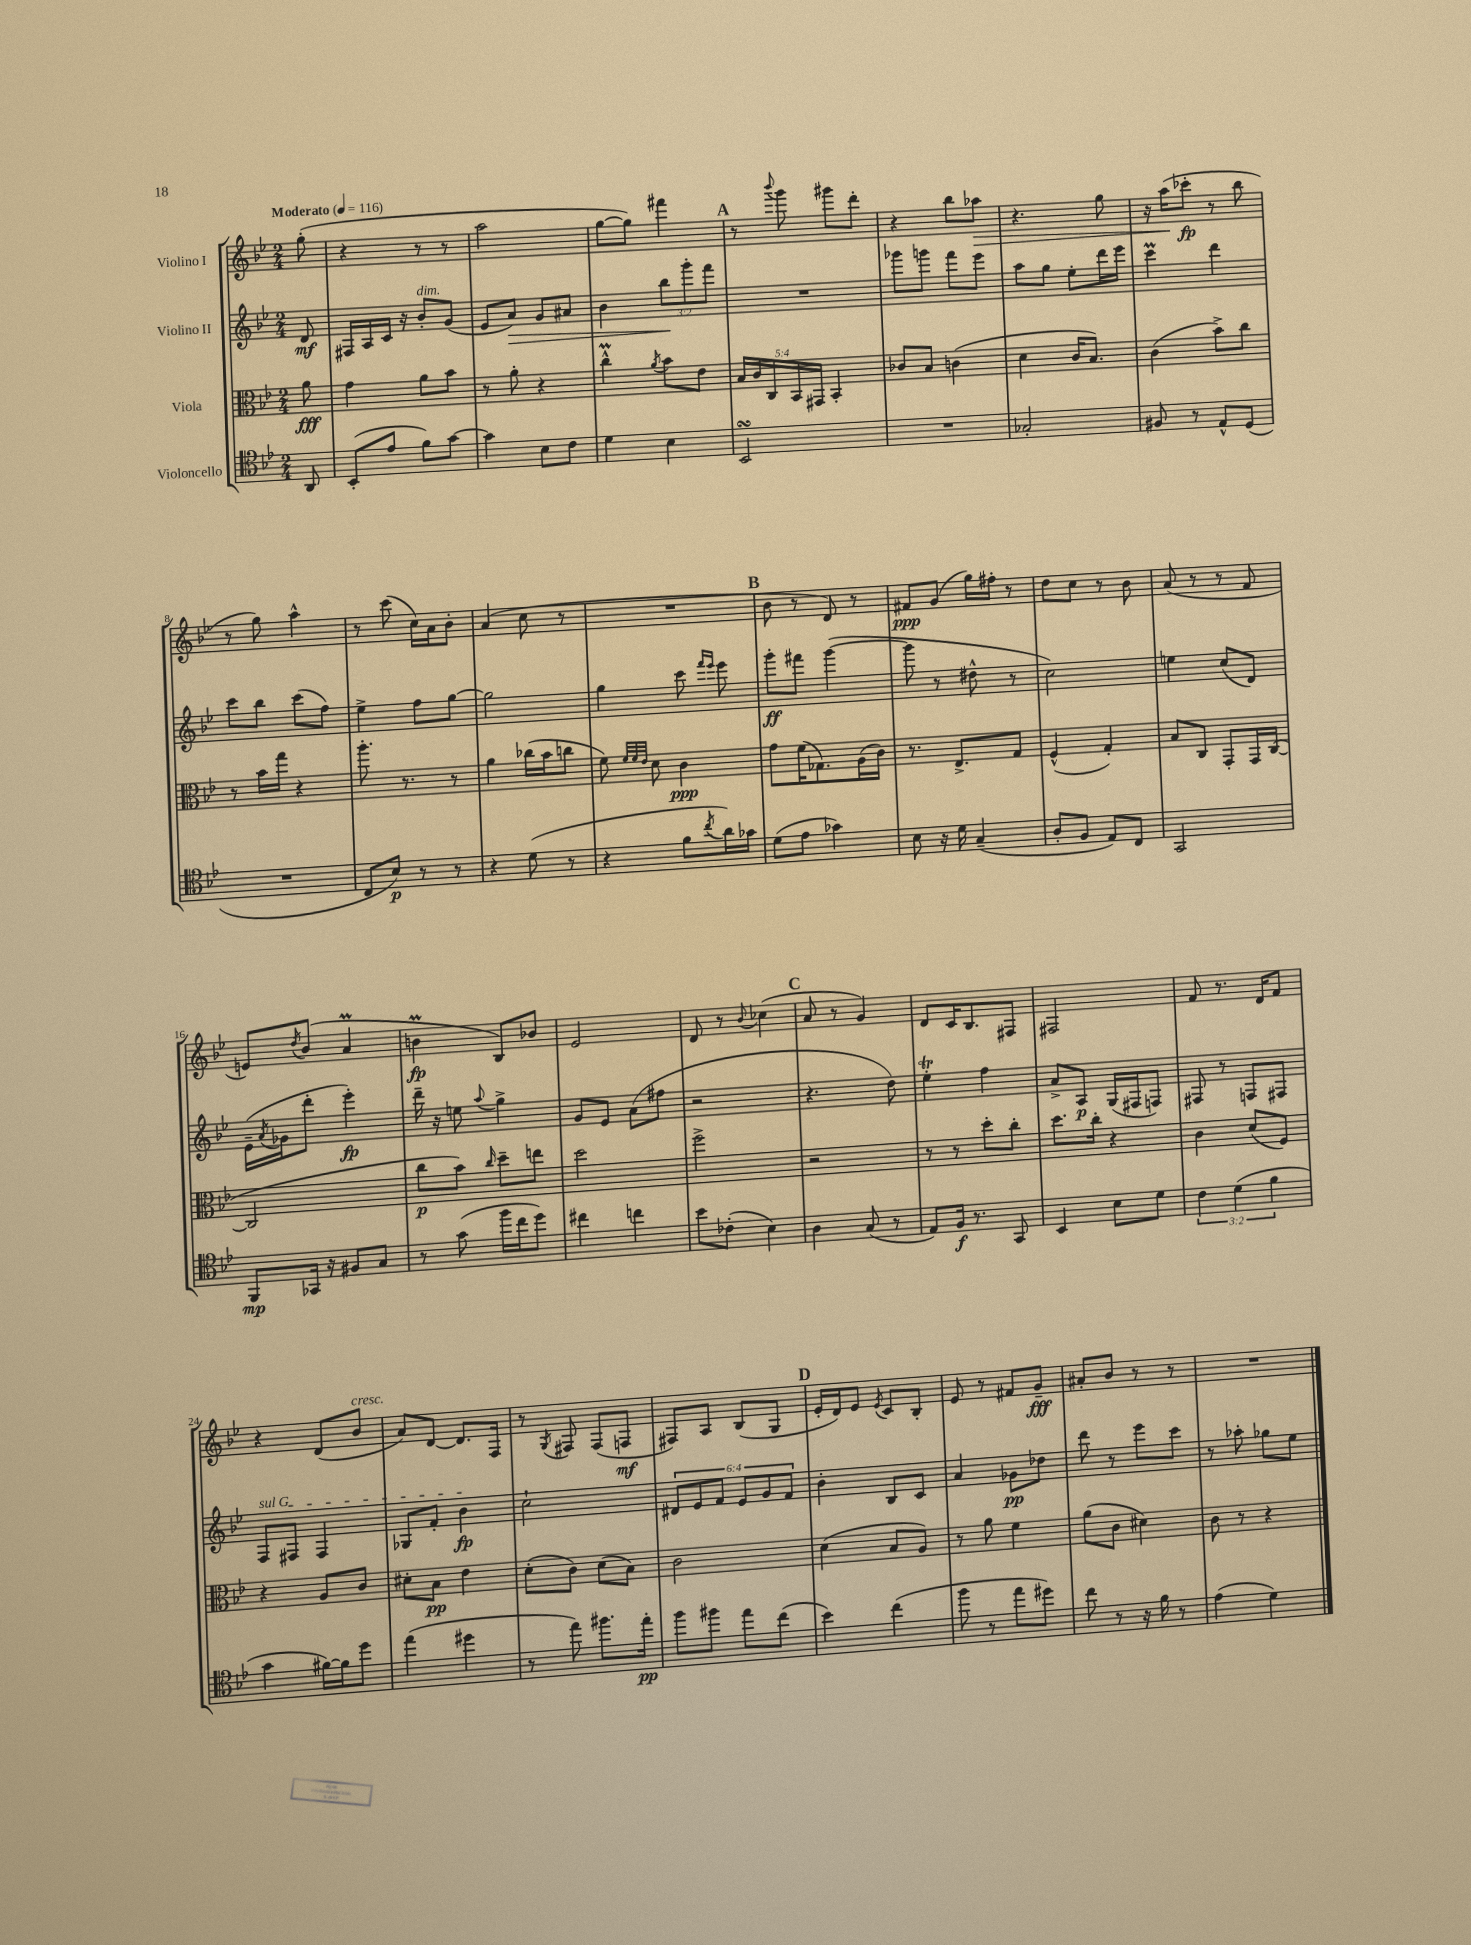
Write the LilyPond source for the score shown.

<<
\new StaffGroup <<
\new Staff = "s0" \with { instrumentName = "Violino I" } {
    \clef treble \key bes \major \numericTimeSignature \time 2/4 \partial 8 \tempo "Moderato" 4 = 116
    g''8-.( |
    r4 r8 r8 |
    a''2 |
    g''8~ g''8) fis'''4 |
    \mark \markup { \bold "A" } r8 \appoggiatura { bes'''8 } g'''8 gis'''8 d'''8-. |
    r4 bes''8 aes''8\> |
    r4. g''8 |
    r16 a''16\!( ces'''8-.\fp r8 bes''8 |
    r8 g''8) a''4-^ |
    r8 c'''8( c''16) a'16 bes'8-. |
    a'4( c''8 r8 |
    R2 |
    \mark \markup { \bold "B" } bes'8 r8 d'8) r8 |
    fis'8\ppp g'8( g''16) fis''16-. r8 |
    d''8 c''8 r8 bes'8 |
    a'8( r8 r8 f'8 |
    e'8) \acciaccatura { d''8 } bes'8( a'4\prall |
    b'4\prall\fp bes8) bes'8 |
    ees'2 |
    d'8 r8 \appoggiatura { bes'8 } ces''4( |
    \mark \markup { \bold "C" } a'8 r8 g'4) |
    d'8 c'16 bes8. fis8 |
    fis2 |
    f'8 r8. d'16 f'8 |
    r4 d'8( bes'8^\markup { \italic "cresc." } |
    a'8) d'8~ d'8. f16 |
    r8 \acciaccatura { g8 } fis8 fis8( f8\mf |
    fis8) a8 bes8( g8 |
    \mark \markup { \bold "D" } ees'16-. d'16) ees'8 \acciaccatura { ees'8 } c'8 bes8-. |
    ees'8 r8 fis'8 g'8--\fff |
    ais'8-. bes'8 r8 r8 |
    R2 \bar "|." |
}
\new Staff = "s1" \with { instrumentName = "Violino II" } {
    \clef treble \key bes \major \numericTimeSignature \time 2/4 \override Staff.TupletNumber.text = #tuplet-number::calc-fraction-text \partial 8
    d'8\mf |
    fis16 a16 c'16 r16 bes'8-.^\markup { \italic "dim." } g'8( |
    ees'8 a'8\>) g'8 ais'8 |
    bes'4 \tuplet 3/2 { bes''8\! g'''8-. f'''8 } |
    \mark \markup { \bold "A" } R2 |
    ges'''8 g'''8 f'''8 ees'''8 |
    a''8 g''8 ees''8-. d'''16 ees'''16 |
    c'''4\prall d'''4 |
    c'''8 bes''8 c'''8( f''8) |
    ees''4-> f''8 g''8~ |
    g''2 |
    g''4 c'''8 \grace { f'''16 ees'''16 } ees'''8 |
    \mark \markup { \bold "B" } g'''8-.\ff fis'''8 g'''4~( |
    g'''8 r8 dis''8-^ r8 |
    c''2) |
    e''4 c''8( d'8) |
    ees'16--( \acciaccatura { a'8 } ges'16 d'''8-. ees'''4-.\fp) |
    d'''16-- r16 e''8 \appoggiatura { a''8 } g''4-> |
    g'8 ees'8 a'8( fis''8 |
    r2 |
    \mark \markup { \bold "C" } r4. d''8) |
    ees''4-.\trill f''4 |
    a'8-> a8\p g16( fis16 f8) |
    fis8 r8 f8 fis8 |
    \once \override TextSpanner.bound-details.left.text = \markup { \italic "sul G" } f8\startTextSpan fis8 fis4 |
    ges8 f'8-. bes'4\fp\stopTextSpan |
    c''2-! |
    \tuplet 6/4 { dis'8 ees'8 f'8 ees'8 g'8 f'8 } |
    \mark \markup { \bold "D" } bes'4-. bes8 c'8 |
    a'4 ges'8\pp des''8 |
    d'''8 r8 ees'''8 c'''8 |
    r8 aes''8-. ges''8 ees''8 \bar "|." |
}
\new Staff = "s2" \with { instrumentName = "Viola" } {
    \clef alto \key bes \major \numericTimeSignature \time 2/4 \override Staff.TupletNumber.text = #tuplet-number::calc-fraction-text \partial 8
    a'8\fff |
    g'4 a'8 bes'8 |
    r8 a'8-. r4 |
    c''4-^\prall \acciaccatura { a'8 } bes'8 ees'8 |
    \mark \markup { \bold "A" } \tuplet 5/4 { bes16 c'16 c16 bes,16 gis,16 } bes,4-. |
    ces'8 bes8 c'4( |
    d'4 c'16 bes8.) |
    c'4( bes'8->) c''8 |
    r8 bes'16 g''16 r4 |
    a''8.-. r8. r8 |
    a'4 ces''16( bes'16 c''8 |
    f'8) \grace { f'32 f'32 ees'32 } d'8 c'4\ppp |
    \mark \markup { \bold "B" } g'8 f'16( ges8.) a16( c'16) |
    r8. ees8.-> g8 |
    f4-^( g4-.) |
    bes8 c8 g,8-. g,16 c16~( |
    c2 |
    c''8\p bes'8) \grace { c''16 } d''8-- e''8 |
    d''2 |
    f''2-> |
    \mark \markup { \bold "C" } r2 |
    r8 r8 d''8-. c''8-. |
    d''8. c''16-. r4 |
    c'4 d'8( f8) |
    r4 a8 c'8 |
    dis'8-. bes8\pp ees'4 |
    d'8-.( c'8) d'8( bes8) |
    c'2 |
    \mark \markup { \bold "D" } d'4( bes8 a8) |
    r8 a'8 f'4 |
    a'8( c'8 dis'4) |
    c'8 r8 r4 \bar "|." |
}
\new Staff = "s3" \with { instrumentName = "Violoncello" } {
    \clef tenor \key bes \major \numericTimeSignature \time 2/4 \override Staff.TupletNumber.text = #tuplet-number::calc-fraction-text \partial 8
    a,8 |
    bes,8-.( ees'8 f'8) g'8~ |
    g'4 bes8 c'8 |
    d'4 bes4 |
    \mark \markup { \bold "A" } bes,2\turn |
    R2 |
    ges2-. |
    fis8 r8 ees8-^ d8( |
    R2 |
    c8 bes8\p) r8 r8 |
    r4 d'8( r8 |
    r4 f'8 \acciaccatura { c''8 } a'16) ges'16 |
    \mark \markup { \bold "B" } d'8( ees'8 ges'4) |
    bes8 r16 d'16 g4--( |
    a8-. f8 ees8) c8 |
    g,2 |
    f,8\mp ges,16 r16 fis8 g8 |
    r8 g'8( f''16 c''16 d''8) |
    cis''4 c''4 |
    bes'8 ces'8-.( bes4) |
    \mark \markup { \bold "C" } a4 g8( r8 |
    ees8) f16\f r8. g,8 |
    bes,4 bes8 d'8 |
    \tuplet 3/2 { c'4 d'4( f'4 } |
    g'4 fis'16~) fis'16 d''8 |
    ees''4( dis''4 |
    r8 ees''8) fis''8. ees''16-.\pp |
    f''8 fis''8 ees''8 c''8( |
    \mark \markup { \bold "D" } bes'4) c''4( |
    f''8 r8 ees''8 dis''8) |
    c''8 r8 r16 f'16 r8 |
    ees'4( d'4) \bar "|." |
}
>>
>>
